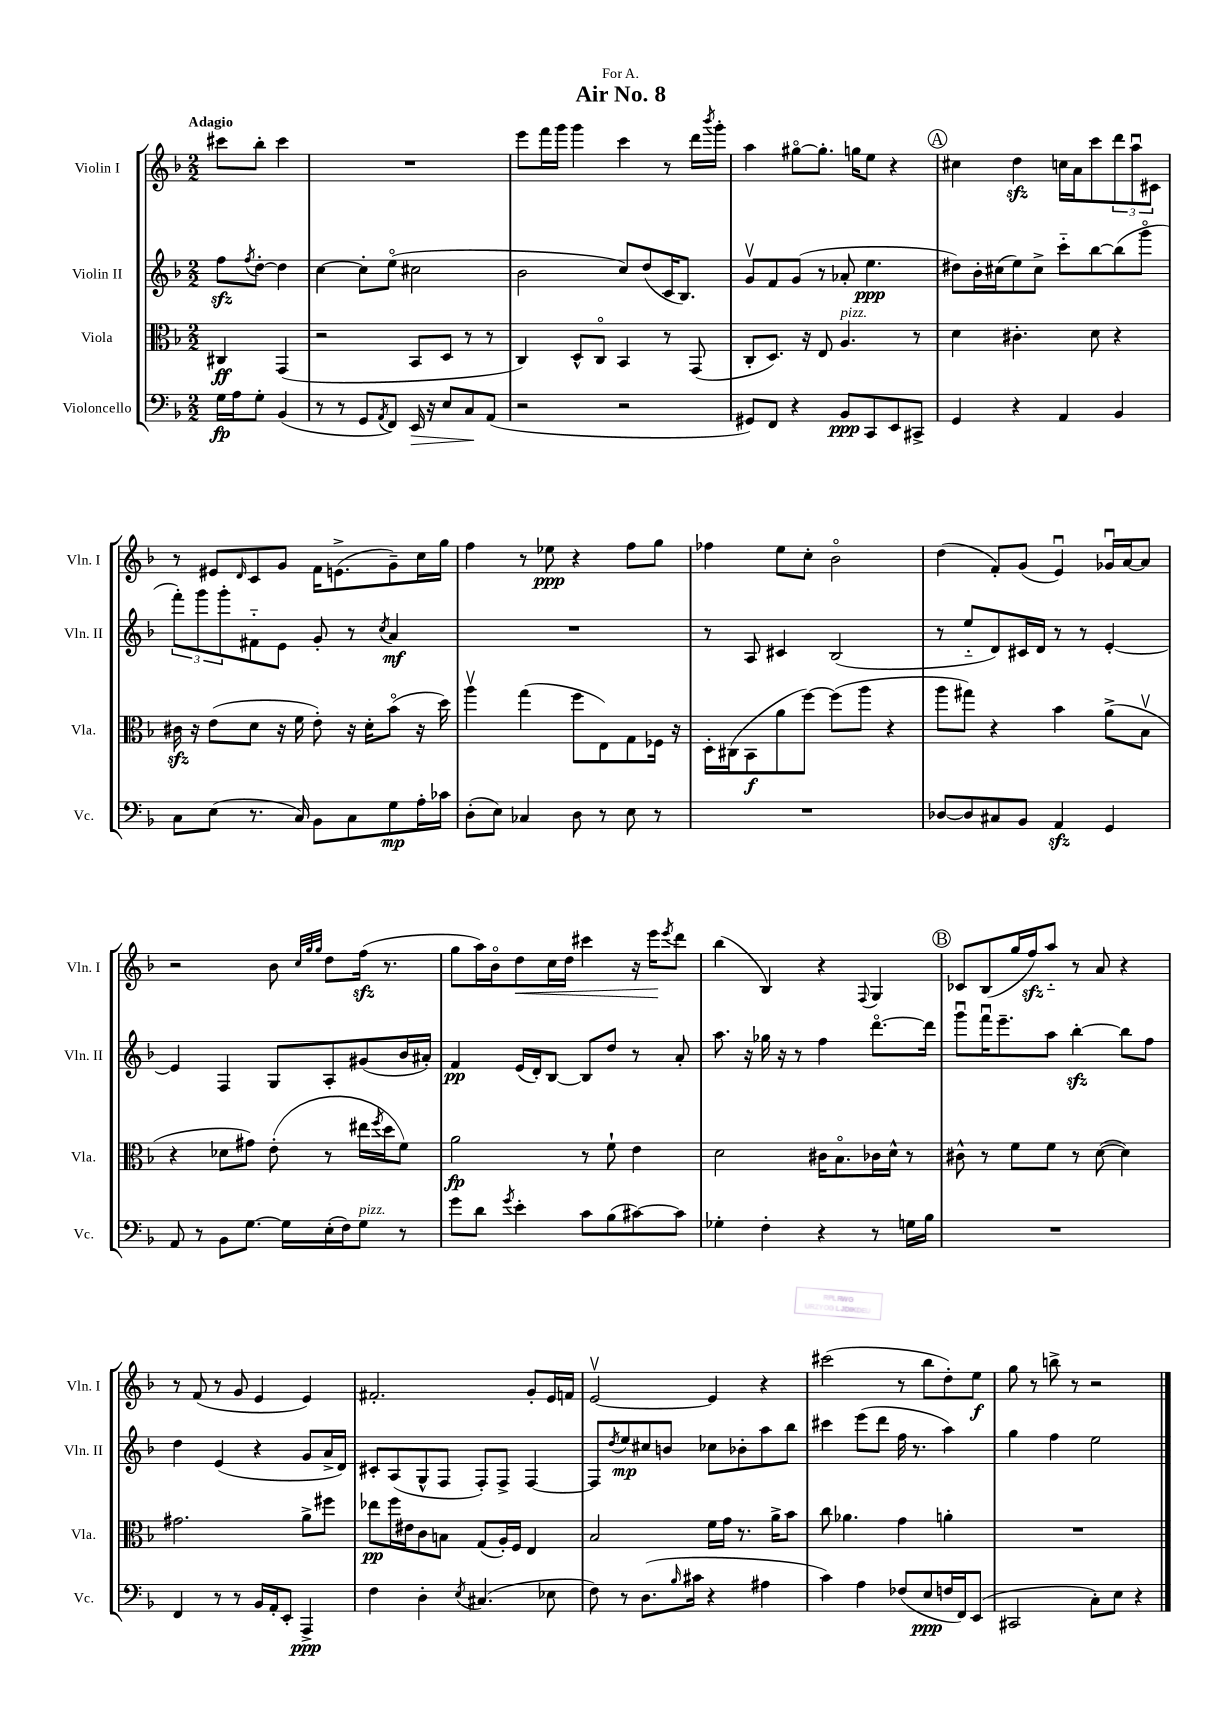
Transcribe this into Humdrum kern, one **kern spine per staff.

**kern	**dynam	**kern	**dynam	**kern	**dynam	**kern	**dynam
*part4	*part4	*part3	*part3	*part2	*part2	*part1	*part1
*staff4	*staff4	*staff3	*staff3	*staff2	*staff2	*staff1	*staff1
*I"Violoncello	*	*I"Viola	*	*I"Violin II	*	*I"Violin I	*
*I'Vc.	*	*I'Vla.	*	*I'Vln. II	*	*I'Vln. I	*
*clefF4	*	*clefC3	*	*clefG2	*	*clefG2	*
*k[b-]	*	*k[b-]	*	*k[b-]	*	*k[b-]	*
*M2/2	*	*M2/2	*	*M2/2	*	*M2/2	*
=	=	=	=	=	=	=	=
!	!	!	!	!	!	!LO:TX:a:B:t=Adagio	!
16G\LL	fp	4C#X/	ff	8ffzz\L	.	8ccc#X\L	.
16A\J	.	.	.	.	.	.	.
.	.	.	.	8qff/	.	.	.
8G'\J	.	.	.	[8dd'\J	.	8bb-'\J	.
(4BB-/	.	(4GG/	.	4dd\]	.	4ccc#\	.
=1	=1	=1	=1	=1	=1	=1	=1
8r	.	2r	.	[4cc\	.	1r	.
8r	.	.	.	.	.	.	.
8GG/L	.	.	.	8cc'\L]	.	.	.
8qAA/	.	.	.	.	.	.	.
8FF/J)	.	.	.	(8ee\J	.	.	.
!	!LO:HP:b	!	!	!	!	!	!
16EE/	>	8BB-/L	.	2cc#X\	.	.	.
16r	.	.	.	.	.	.	.
8E/L	.	8D/J	.	.	.	.	.
8C/	.	8r	.	.	.	.	.
(8AA/J	]	8r	.	.	.	.	.
=2	=2	=2	=2	=2	=2	=2	=2
2r	.	4C/)	.	2b-\	.	8eee\L	.
.	.	.	.	.	.	16fff\L	.
.	.	.	.	.	.	16ggg\JJ	.
.	.	8D^^/L	.	.	.	4ggg\	.
.	.	8C/J	.	.	.	.	.
2r	.	4BB-/	.	8cc/L)	.	4ccc\	.
.	.	.	.	(8dd/	.	.	.
.	.	8r	.	16c/K	.	8r	.
.	.	.	.	8.B-/J)	.	.	.
.	.	(8GG/	.	.	.	16ddd\LL	.
.	.	.	.	.	.	8qbbb-/	.
.	.	.	.	.	.	16ggg'\JJ	.
=3	=3	=3	=3	=3	=3	=3	=3
8GG#X/L)	.	8C'/L	.	8gv/L	.	4aa\	.
8FF/J	.	8.D/J)	.	8f/	.	.	.
4r	.	.	.	(8g/J	.	[8gg#X\L	.
.	.	16r	.	.	.	.	.
.	.	8E/	.	8r	.	8.gg#'\J]	.
!	!	!LO:TX:a:i:t=pizz.	!	!	!	!	!
8BB-/L	ppp	4.A/	.	8a-X'/	.	.	.
.	.	.	.	.	.	16ggn\KL	.
8CC/	.	.	.	4.ee\	ppp	8ee\J	.
8EE/	.	.	.	.	.	4r	.
8CC#X^/J	.	8r	.	.	.	.	.
!!LO:REH:place=s1:t=A
=4	=4	=4	=4	=4	=4	=4	=4
4GG/	.	4d\	.	8dd#X\L)	.	4cc#X\	.
.	.	.	.	16b-'\L	.	.	.
.	.	.	.	(16cc#X\J	.	.	.
4r	.	4.c#X'\	.	8ee\)	.	4ddzz\	.
.	.	.	.	8cc#^\J	.	.	.
4AA/	.	.	.	8ccc\L	.	16ccn\LL	.
.	.	.	.	.	.	16a\J	.
.	.	8d\	.	[8bb-\	.	8ccc\	.
4BB-/	.	4r	.	(8bb-\]	.	12ddd\	.
.	.	.	.	.	.	12aau\	.
.	.	.	.	8ggg\J	.	.	.
.	.	.	.	.	.	12c#X\J	.
!!LO:LB:g=z
=5	=5	=5	=5	=5	=5	=5	=5
8C\L	.	16c#Xzz\	.	12fff'\L)	.	8r	.
.	.	16r	.	.	.	.	.
.	.	.	.	12ggg\	.	.	.
(8E\J	.	(8e\L	.	.	.	8e#X/L	.
.	.	.	.	12ggg'\	.	.	.
.	.	.	.	.	.	16qqd/	.
8.r	.	8d\J	.	8f#X\	.	8c/	.
.	.	16r	.	8e\J	.	8g/J	.
16C/)	.	16f\	.	.	.	.	.
8BB-\L	.	8e'\)	.	8g'/	.	16f\KL	.
.	.	.	.	.	.	(8.en^\	.
8C\	.	16r	.	8r	.	.	.
.	.	16d'\KL	.	.	.	.	.
.	.	.	.	8qcc/	.	.	.
8G\	mp	(8b-\J	.	4a/	mf	8g~\)	.
16A'\L	.	16r	.	.	.	16cc\L	.
16c-X\JJ	.	16dd\)	.	.	.	16gg\JJ	.
=6	=6	=6	=6	=6	=6	=6	=6
(8D'\L	.	4aav\	.	1r	.	4ff\	.
8E\J)	.	.	.	.	.	.	.
4C-X/	.	(4gg\	.	.	.	8r	.
.	.	.	.	.	.	8ee-X\	ppp
8D\	.	8ff\L	.	.	.	4r	.
8r	.	8E\)	.	.	.	.	.
8E\	.	8G\	.	.	.	8ff\L	.
8r	.	16F-X\Jk	.	.	.	8gg\J	.
.	.	16r	.	.	.	.	.
=7	=7	=7	=7	=7	=7	=7	=7
1r	.	16D'\LL	.	8r	.	4ff-X\	.
.	.	(16C#X\J	.	.	.	.	.
.	.	8BB-\	f	8A/	.	.	.
.	.	8a\	.	4c#X/	.	8ee\L	.
.	.	[8ff\J)	.	.	.	8cc'\J	.
.	.	(8ff\L]	.	(2B-/	.	2b-\	.
.	.	8aa\J	.	.	.	.	.
.	.	4r	.	.	.	.	.
=8	=8	=8	=8	=8	=8	=8	=8
[8D-X/L	.	8aa\L	.	8r	.	(4dd\	.
8D-/]	.	8gg#X\J)	.	8ee/L	.	.	.
8C#X/	.	4r	.	8d/)	.	8f'/L)	.
8BB-/J	.	.	.	16c#X/L	.	(8g/J	.
.	.	.	.	16d/JJ	.	.	.
4AAzz/	.	4b-\	.	8r	.	4eu/)	.
.	.	.	.	8r	.	.	.
4GG/	.	(8a^\L	.	[4e'/	.	16g-Xu/LL	.
.	.	.	.	.	.	[16a/J	.
.	.	8B-v\J	.	.	.	8a/J]	.
!!LO:LB:g=z
=9	=9	=9	=9	=9	=9	=9	=9
8AA/	.	4r	.	4e/]	.	2r	.
8r	.	.	.	.	.	.	.
8BB-\L	.	8d-X\L	.	4F/	.	.	.
[8.G\J	.	8g#X\J)	.	.	.	.	.
.	.	(8e'\	.	8G/L	.	8b-\	.
16G\LL]	.	.	.	.	.	.	.
.	.	.	.	.	.	32qqcc/LLL	.
.	.	.	.	.	.	32qqgg/	.
.	.	.	.	.	.	32qqgg/JJJ	.
(16E'\	.	8r	.	8A'/	.	8dd\L	.
16F\J)	.	.	.	.	.	.	.
!LO:TX:a:i:t=pizz.	!	!	!	!	!	!	!
8G\J	.	16ee#X\LL	.	(8g#X/	.	(16ffzz\Jk	.
.	.	8qff/	.	.	.	.	.
.	.	16dd\J	.	.	.	8.r	.
8r	.	8f\J)	.	16b-/L	.	.	.
.	.	.	.	16a#X'/JJ)	.	.	.
=10	=10	=10	=10	=10	=10	=10	=10
8g\L	.	2a\	fp	4f/	pp	8gg\L	.
8d\J	.	.	.	.	.	16aa\L)	.
.	.	.	.	.	.	16b-\J	.
8qg/	.	.	.	.	.	.	.
!	!	!	!	!	!	!	!LO:HP:b
4e'\	.	.	.	(16e/LL	.	8dd\	<
.	.	.	.	16d'/J)	.	.	.
.	.	.	.	[8B-/J	.	16cc\L	.
.	.	.	.	.	.	16dd\JJ	.
8c\L	.	8r	.	8B-/L]	.	4ccc#X\	.
(8B-\	.	8f`\	.	8dd/J	.	.	.
[8c#X\)	.	4e\	.	8r	.	16r	.
.	.	.	.	.	.	16eee\KL	.
.	.	.	.	.	.	8qeee/	.
8c#\J]	.	.	.	8a'/	.	8ddd\J	[
=11	=11	=11	=11	=11	=11	=11	=11
4G-X'\	.	2d\	.	8.aa\	.	(4bb-\	.
.	.	.	.	16r	.	.	.
4F'\	.	.	.	16gg-X\	.	4B-/)	.
.	.	.	.	16r	.	.	.
.	.	.	.	8r	.	.	.
4r	.	16c#X\KL	.	4ff\	.	4r	.
.	.	8.B-\	.	.	.	.	.
.	.	.	.	.	.	8qqF/	.
8r	.	16c-X\L	.	[8.ddd\L	.	4G/	.
.	.	16d^^\JJ	.	.	.	.	.
16Gn\LL	.	8r	.	.	.	.	.
16B-\JJ	.	.	.	16ddd\Jk]	.	.	.
!!LO:REH:place=s1:t=B
=12	=12	=12	=12	=12	=12	=12	=12
1r	.	8c#X^^\	.	8gggu\L	.	8c-X/L	.
.	.	8r	.	16fffu\K	.	(8B-/	.
.	.	.	.	8.eee~\	.	.	.
.	.	8f\L	.	.	.	16gg/L	.
.	.	.	.	.	.	16ffzz/J)	.
.	.	8f\J	.	8aa\J	.	8aa/J	.
.	.	8r	.	[4bb-zz'\	.	8r	.
.	.	([8d\	.	.	.	8a/	.
.	.	4d\])	.	8bb-\L]	.	4r	.
.	.	.	.	8ff\J	.	.	.
!!LO:LB:g=z
=13	=13	=13	=13	=13	=13	=13	=13
4FF/	.	2.g#X\	.	4dd\	.	8r	.
.	.	.	.	.	.	(8f/	.
8r	.	.	.	(4e/	.	8r	.
8r	.	.	.	.	.	8g/	.
16BB-/LL	.	.	.	4r	.	4e/	.
16AA'/J	.	.	.	.	.	.	.
8EE'/J	.	.	.	.	.	.	.
4AAA^/	ppp	8a^\L	.	8g/L	.	4e/)	.
.	.	8ff#X\J	.	16a^/L	.	.	.
.	.	.	.	16d/JJ)	.	.	.
=14	=14	=14	=14	=14	=14	=14	=14
4F\	.	8ee-X\L	pp	8c#X'/L	.	2.f#X'/	.
.	.	16ff\L	.	(8A/	.	.	.
.	.	16e#X\J	.	.	.	.	.
4D'\	.	8c\	.	8G^^/	.	.	.
.	.	8Bn\J	.	8F/J	.	.	.
8qE/	.	.	.	.	.	.	.
(4.C#X/	.	(8G/L	.	8F'/L)	.	.	.
.	.	16A'/L)	.	8F^/J	.	.	.
.	.	16F/JJ	.	.	.	.	.
.	.	4E/	.	[4F/	.	8g'/L	.
8E-X\	.	.	.	.	.	16e/L	.
.	.	.	.	.	.	16fn/JJ	.
=15	=15	=15	=15	=15	=15	=15	=15
8F\)	.	2B-/	.	8F/L]	.	[2ev/	.
.	.	.	.	8qdd/	.	.	.
8r	.	.	.	8ee/	mp	.	.
(8.D\L	.	.	.	8cc#X/	.	.	.
.	.	.	.	8bn/J	.	.	.
16qqB-/	.	.	.	.	.	.	.
16c#X\Jk	.	.	.	.	.	.	.
4r	.	16f\LL	.	8cc-X\L	.	4e/]	.
.	.	16g\JJ	.	.	.	.	.
.	.	8.r	.	8b-X'\	.	.	.
4A#X\	.	.	.	8aa\	.	4r	.
.	.	16a^\KL	.	.	.	.	.
.	.	8b-\J	.	8bb-\J	.	.	.
=16	=16	=16	=16	=16	=16	=16	=16
4c\)	.	8cc\	.	4ccc#X\	.	(2ccc#X\	.
.	.	4.a-X\	.	.	.	.	.
4A\	.	.	.	(8eee\L	.	.	.
.	.	.	.	8ddd\J	.	.	.
(8F-X/L	.	4g\	.	16ff\	.	8r	.
.	.	.	.	8.r	.	.	.
8E/	ppp	.	.	.	.	8bb-\L	.
16Fn/L	.	4an'\	.	4aa\)	.	8dd'\)	.
16FF/J)	.	.	.	.	.	.	.
(8EE/J	.	.	.	.	.	8ee\J	f
=17	=17	=17	=17	=17	=17	=17	=17
2CC#X/	.	1r	.	4gg\	.	8gg\	.
.	.	.	.	.	.	8r	.
.	.	.	.	4ff\	.	8bbn^\	.
.	.	.	.	.	.	8r	.
8C'\L)	.	.	.	2ee\	.	2r	.
8E\J	.	.	.	.	.	.	.
4r	.	.	.	.	.	.	.
==	==	==	==	==	==	==	==
*-	*-	*-	*-	*-	*-	*-	*-
